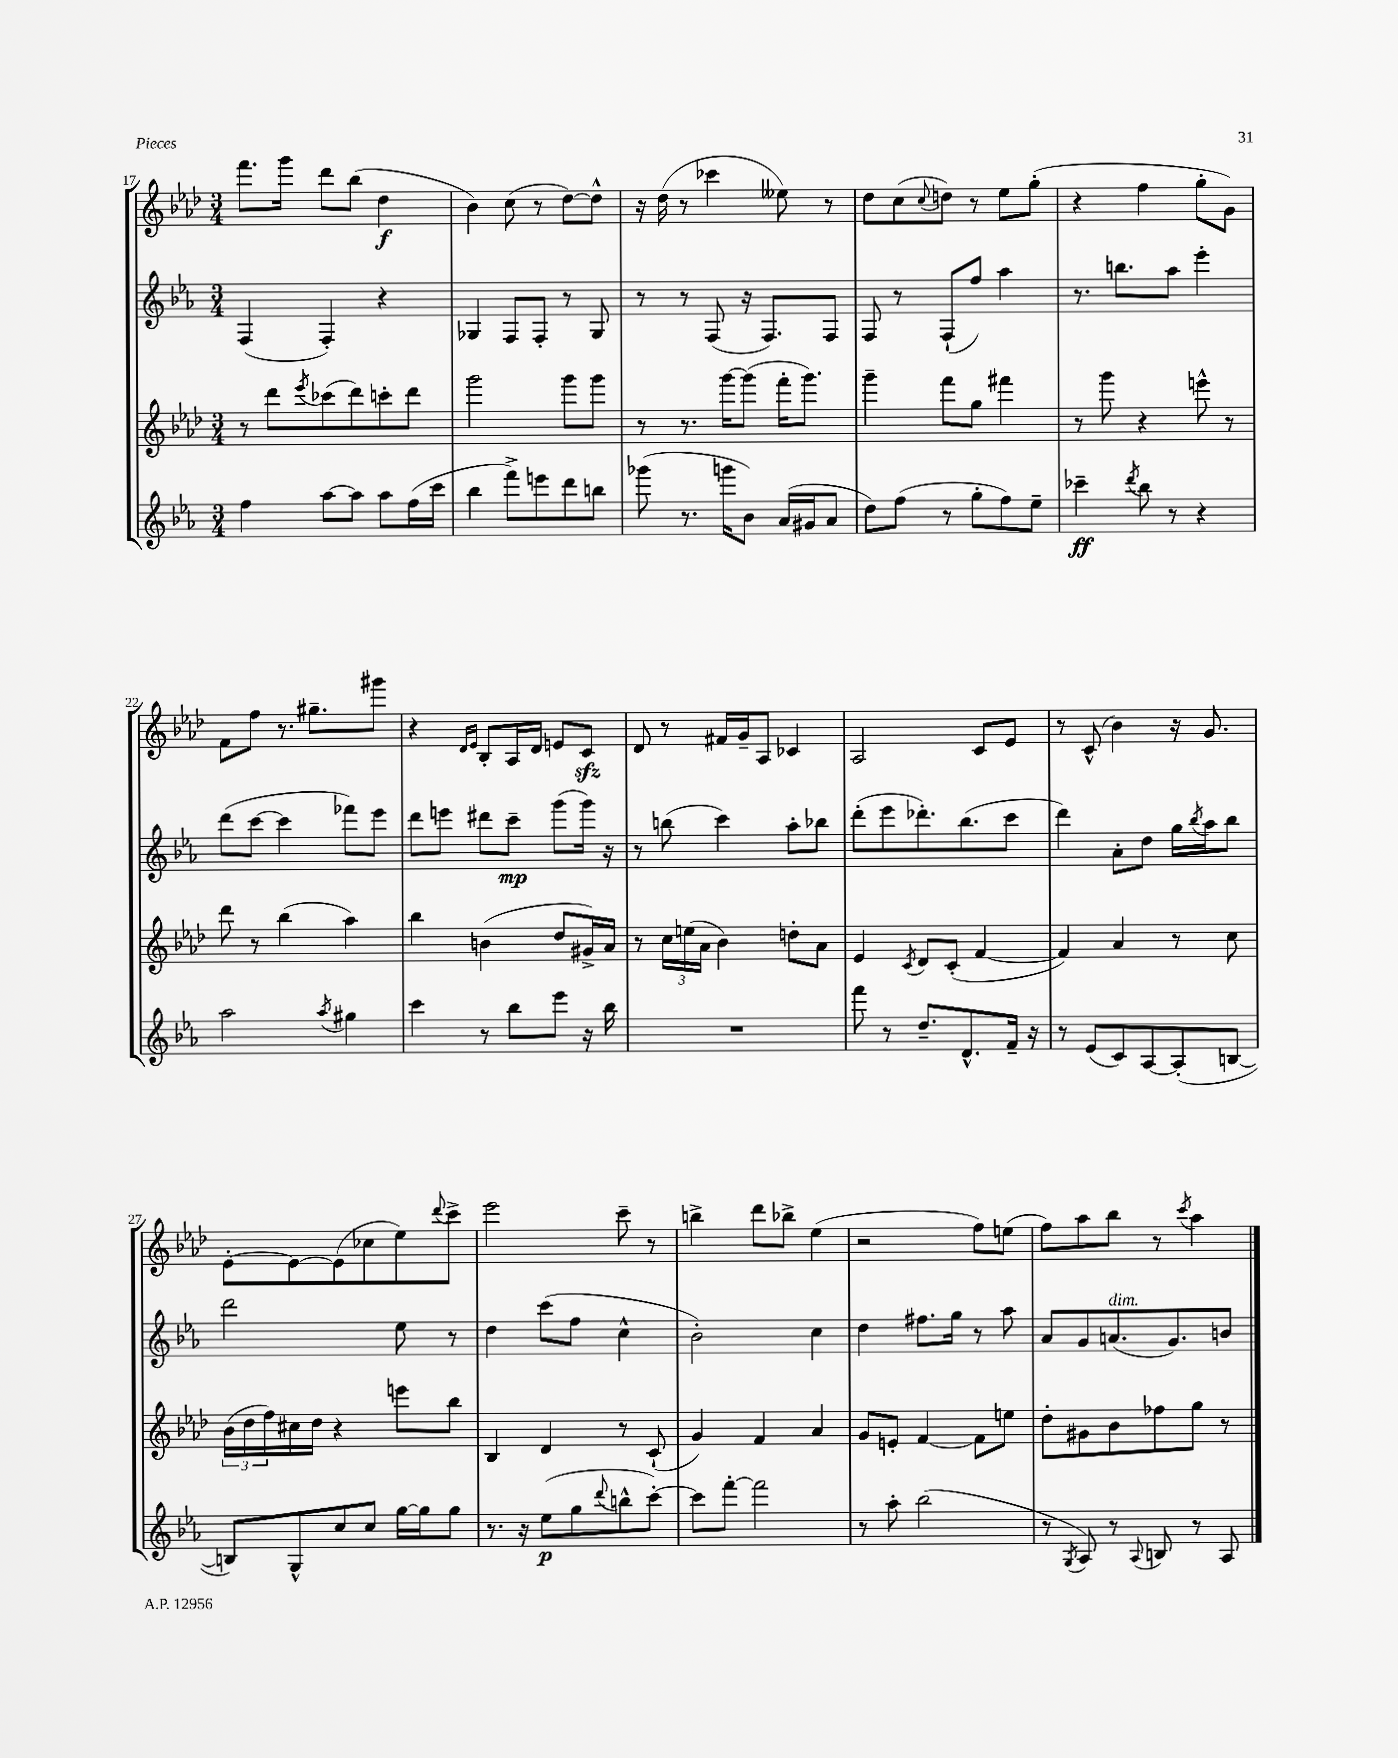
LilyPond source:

<<
\new StaffGroup <<
\new Staff = "s0" {
    \clef treble \key aes \major \numericTimeSignature \time 3/4
    f'''8. g'''16 des'''8 bes''8( des''4\f |
    bes'4) c''8( r8 des''8~) des''8-^ |
    r16 des''16( r8 ces'''4 eeses''8) r8 |
    des''8 c''8( \appoggiatura { c''8 } d''8) r8 ees''8 g''8-.( |
    r4 f''4 g''8-. g'8) |
    f'8 f''8 r8. gis''8.-- gis'''8 |
    r4 \grace { des'16 ees'16 } bes8-. aes16 des'16 e'8 c'8\sfz |
    des'8 r8 fis'16 g'16-- aes8 ces'4 |
    aes2 c'8 ees'8 |
    r8 c'8-^( bes'4) r16 g'8. |
    ees'8~-. ees'8~ ees'8( ces''8 ees''8) \appoggiatura { des'''8 } c'''8-> |
    ees'''2 c'''8-- r8 |
    b''4-> des'''8 bes''8-> ees''4( |
    r2 f''8) e''8( |
    f''8) aes''8 bes''8 r8 \acciaccatura { c'''8 } aes''4 \bar "|." |
}
\new Staff = "s1" {
    \clef treble \key ees \major \numericTimeSignature \time 3/4
    f4( f4-.) r4 |
    ges4 f8 f8-. r8 ges8 |
    r8 r8 f8( r16 f8.) f8 |
    f8 r8 f8-!( f''8) aes''4 |
    r8. b''8. aes''8 ees'''4-. |
    d'''8( c'''8~ c'''4 fes'''8) ees'''8 |
    d'''8 e'''8 dis'''8 c'''8--\mp g'''8( g'''16) r16 |
    r8 b''8( c'''4) aes''8-. bes''8 |
    d'''8-.( ees'''8 des'''8.-.) bes''8.( c'''8 |
    d'''4) aes'8-. d''8 g''16 \acciaccatura { bes''8 } aes''16 bes''8 |
    d'''2 ees''8 r8 |
    d''4 c'''8( f''8 c''4-^ |
    bes'2-.) c''4 |
    d''4 fis''8. g''16 r8 aes''8 |
    aes'8 g'8 a'8.^\markup { \italic "dim." }( g'8.) b'8 \bar "|." |
}
\new Staff = "s2" {
    \clef treble \key aes \major \numericTimeSignature \time 3/4
    r8 des'''8 \acciaccatura { ees'''8 } ces'''8( des'''8) c'''8-. des'''8 |
    g'''2 g'''8 g'''8 |
    r8 r8. g'''16~ g'''8( f'''16-. g'''8.) |
    g'''4-- f'''8 g''8 fis'''4 |
    r8 g'''8 r4 e'''8-^ r8 |
    des'''8 r8 bes''4( aes''4) |
    bes''4 b'4( des''8 gis'16->) aes'16 |
    r8 \tuplet 3/2 { c''16 e''16( aes'16 } bes'4) d''8-. aes'8 |
    ees'4 \acciaccatura { c'8 } des'8 c'8-.( f'4~ |
    f'4) aes'4 r8 c''8 |
    \tuplet 3/2 { bes'16( des''16 f''16) } cis''16 des''16 r4 e'''8 bes''8 |
    bes4 des'4 r8 c'8-!( |
    g'4) f'4 aes'4 |
    g'8 e'8-. f'4~ f'8 e''8 |
    des''8-. gis'8 bes'8 fes''8 g''8 r8 \bar "|." |
}
\new Staff = "s3" {
    \clef treble \key ees \major \numericTimeSignature \time 3/4
    f''4 aes''8~ aes''8 aes''8 f''16( c'''16 |
    bes''4 f'''8->) e'''8 d'''8 b''8 |
    ges'''8( r8. g'''16 bes'8) aes'16( gis'16 aes'8 |
    d''8) f''8( r8 g''8-. f''8) ees''8-- |
    ces'''4--\ff \acciaccatura { d'''8 } bes''8 r8 r4 |
    aes''2 \acciaccatura { aes''8 } gis''4 |
    c'''4 r8 bes''8 ees'''8 r16 bes''16 |
    R2. |
    f'''8 r8 d''8.-- d'8.-^ f'16-- r16 |
    r8 ees'8( c'8) aes8~ aes8-.( b8~ |
    b8) g8-^ c''8 c''8 g''16~ g''16 g''8 |
    r8. r16 ees''8\p( g''8 \appoggiatura { d'''8 } b''8-^ c'''8~-.) |
    c'''8 f'''8~-. f'''2 |
    r8 aes''8-. bes''2( |
    r8 \acciaccatura { g8 } aes8) r8 \appoggiatura { aes8 } b8 r8 aes8 \bar "|." |
}
>>
>>
\layout { \context { \Score currentBarNumber = #17 } }
